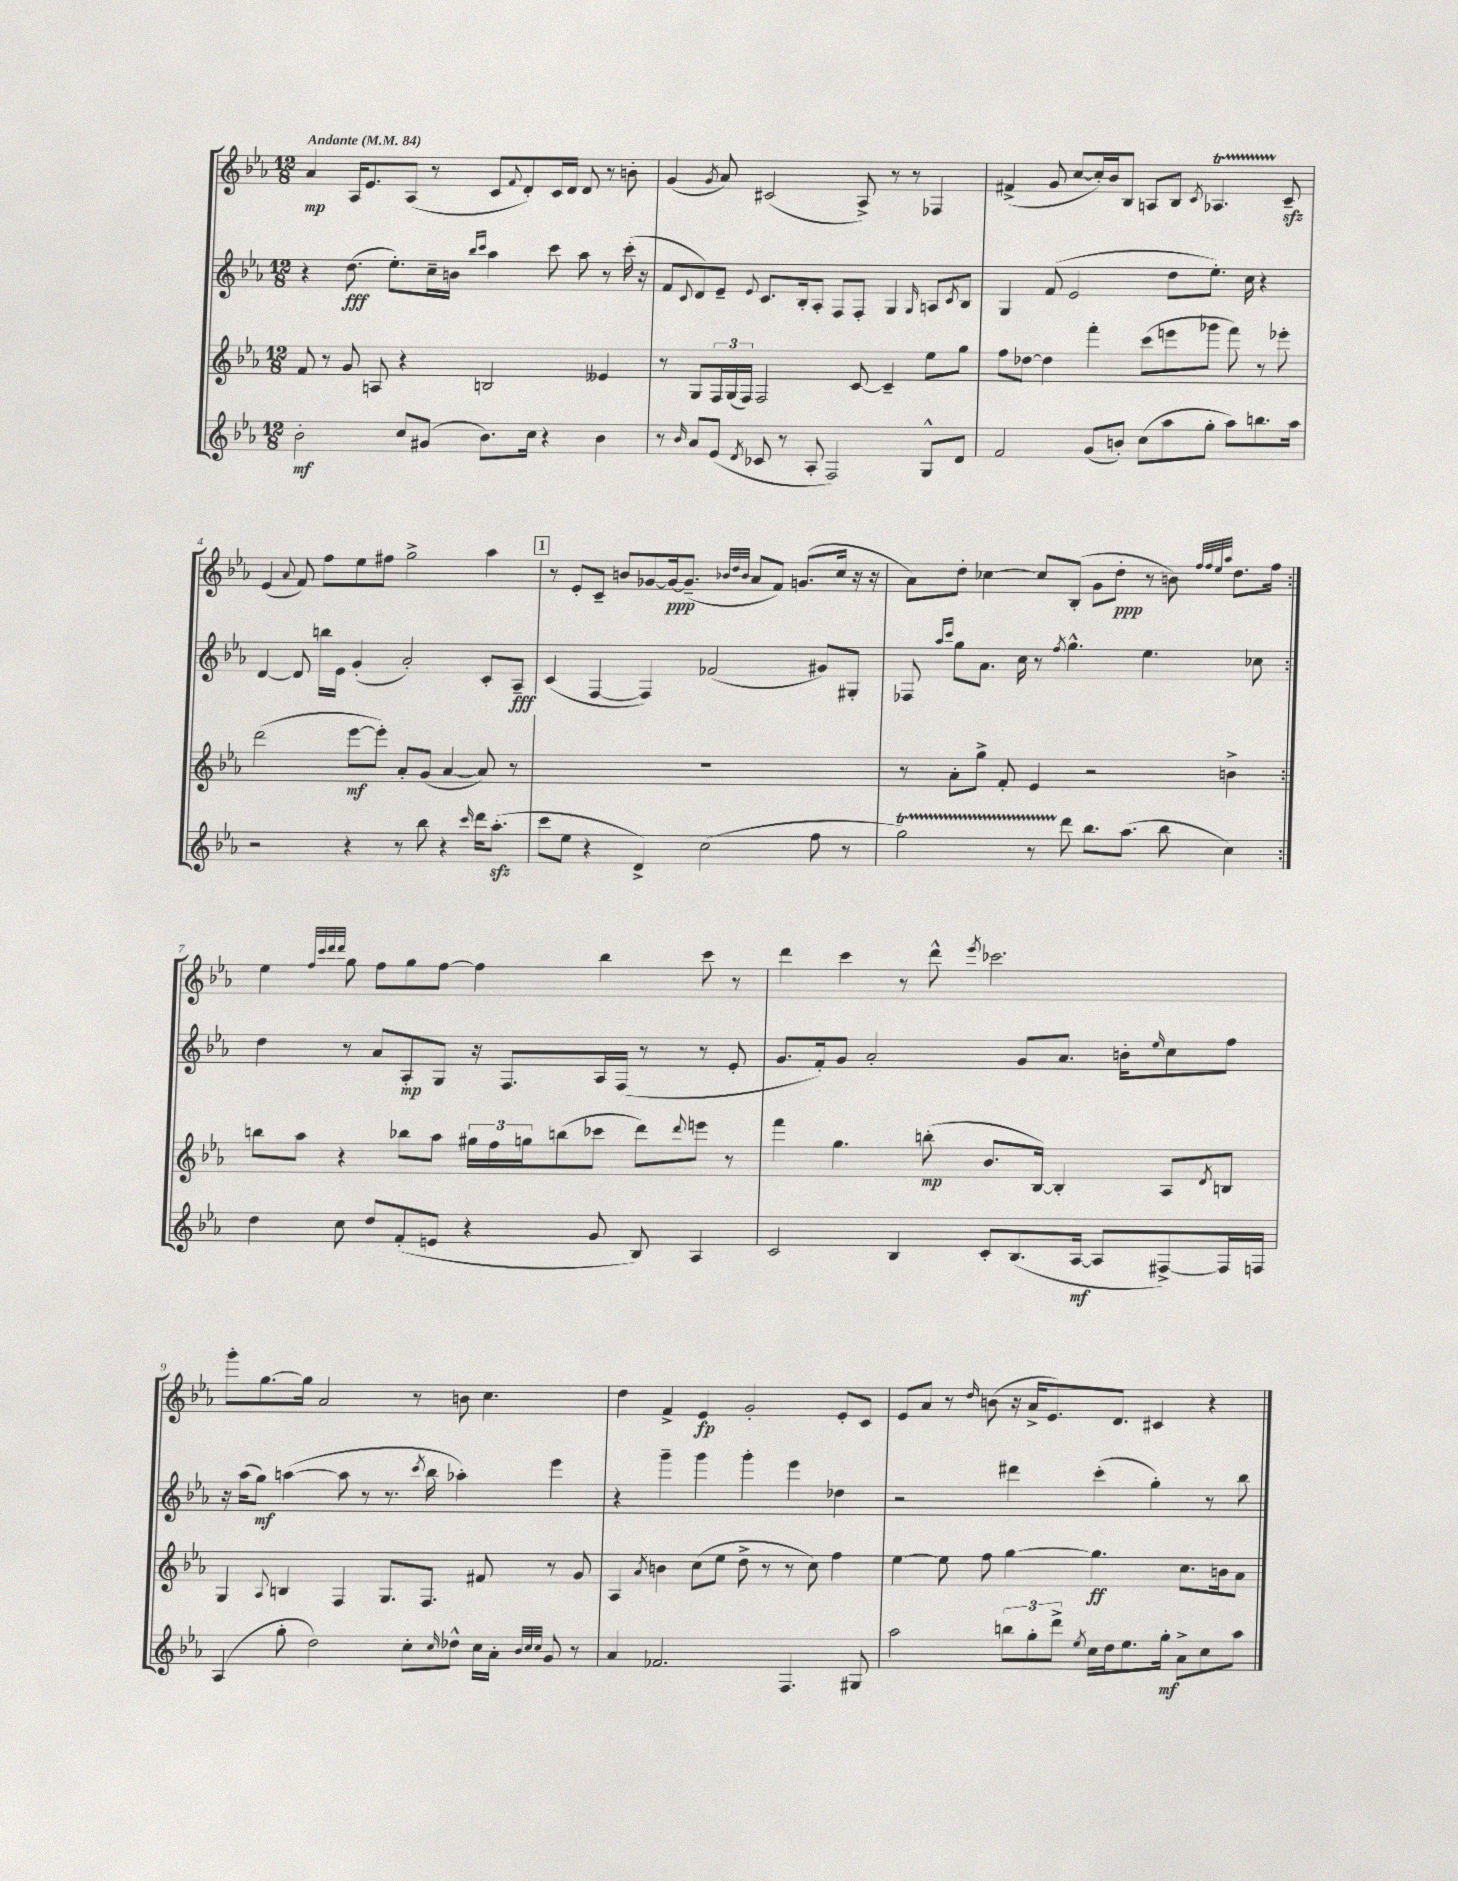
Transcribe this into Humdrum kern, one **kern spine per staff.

**kern	**dynam	**kern	**dynam	**kern	**dynam	**kern	**dynam
*part4	*part4	*part3	*part3	*part2	*part2	*part1	*part1
*staff4	*staff4	*staff3	*staff3	*staff2	*staff2	*staff1	*staff1
*clefG2	*	*clefG2	*	*clefG2	*	*clefG2	*
*k[b-e-a-]	*	*k[b-e-a-]	*	*k[b-e-a-]	*	*k[b-e-a-]	*
*M12/8	*	*M12/8	*	*M12/8	*	*M12/8	*
*MM84	*	*MM84	*	*MM84	*	*MM84	*
=1	=1	=1	=1	=1	=1	=1	=1
!	!	!	!	!	!	!LO:TX:a:B:t=Andante	!
2b-'\	mf	8f/	.	4r	.	4a-/	mp
.	.	8r	.	.	.	.	.
.	.	8g/	.	(8.dd\	fff	16A-/KL	.
.	.	.	.	.	.	8.e-/	.
.	.	8An/	.	.	.	.	.
.	.	.	.	8.ee-'\L)	.	.	.
8cc/L	.	4r	.	.	.	(8A-/J	.
(8g#X/J	.	.	.	16cc~\L	.	8r	.
.	.	.	.	16bn\JJ	.	.	.
.	.	.	.	16qqbb-/LL	.	.	.
.	.	.	.	16qqccc/JJ	.	.	.
8.b-\L)	.	2Bn/	.	4aa-\	.	8c/L	.
.	.	.	.	.	.	8qqf/	.
.	.	.	.	.	.	8d'/)	.
16cc\Jk	.	.	.	.	.	.	.
4r	.	.	.	8ccc\	.	16c/L	.
.	.	.	.	.	.	16d/JJ	.
.	.	.	.	8aa-\	.	8d/	.
4b-\	.	4e--X/	.	8r	.	8r	.
.	.	.	.	(16ccc'\	.	8bn'\	.
.	.	.	.	16r	.	.	.
=2	=2	=2	=2	=2	=2	=2	=2
8r	.	8r	.	8f/L	.	(4g/	.
16qqb-/	.	.	.	8qqc/	.	.	.
8a-/L	.	8G/L	.	8d/)	.	.	.
.	.	.	.	.	.	8qg/	.
(8e-/J	.	24F/L	.	8e-~/J	.	8a-/)	.
.	.	(24G/	.	.	.	.	.
.	.	24F/JJ)	.	.	.	.	.
8qd/	.	.	.	8qqe-/	.	.	.
8c-X/	.	2F/	.	8.c/L	.	(2c#X/	.
8r	.	.	.	.	.	.	.
.	.	.	.	16B-'/k	.	.	.
8A-'/	.	.	.	8A-'/J	.	.	.
2F/)	.	.	.	8F/L	.	.	.
.	.	[8c/	.	8F'/J	.	8A-^/)	.
.	.	4c~/]	.	4G/	.	8r	.
.	.	.	.	.	.	8r	.
.	.	.	.	16qqG/	.	.	.
8G^^/L	.	8ee-\L	.	8An/L	.	4F-X/	.
.	.	.	.	8qc/	.	.	.
8d/J	.	8gg\J	.	8B-/J	.	.	.
=3	=3	=3	=3	=3	=3	=3	=3
2f/	.	8ff\L	.	4G/	.	(4f#X^/	.
.	.	[8dd-X\J	.	.	.	.	.
.	.	4dd-\]	.	(8f/	.	8g/	.
.	.	.	.	2e-/	.	[8cc/L	.
(8g/L	.	4fff'\	.	.	.	16cc'/L])	.
.	.	.	.	.	.	16b-/J	.
8bn'/J)	.	.	.	.	.	8B-/J	.
(8cc\L	.	(8ccc\L	.	.	.	8An/L	.
8aa-\	.	8eeen\	.	8dd\L	.	8B-/J	.
.	.	.	.	.	.	8qc/	.
8gg'\J	.	8ggg-X\J	.	8.ee-'\J)	.	4.A-XT/	.
8aa-\L)	.	8fff\)	.	.	.	.	.
.	.	.	.	16cc\	.	.	.
8.bbn\	.	8r	.	4r	.	.	.
.	.	8eee-X'\	.	.	.	8czz~/	.
16aa-\Jk	.	.	.	.	.	.	.
!!LO:LB:g=z
=4	=4	=4	=4	=4	=4	=4	=4
2r	.	(2ddd\	.	[4d/	.	(4e-/	.
.	.	.	.	.	.	8qqa-/	.
.	.	.	.	8d/]	.	8f/)	.
.	.	.	.	16bbn\LL	.	8ff\L	.
.	.	.	.	16e-\JJ	.	.	.
4r	.	[8eee-\L	mf	(4g'/	.	8ee-\	.
.	.	8eee-'\J])	.	.	.	8ff#X\J	.
8r	.	8a-'/L	.	2a-'/)	.	2gg^\	.
8bb-\	.	(8g/J	.	.	.	.	.
4r	.	[4a-/	.	.	.	.	.
16qqccc/	.	.	.	.	.	.	.
16ddd\KL	.	8a-/])	.	8c'/L	.	4aa-\	.
(8.aa-zz'\J	.	.	.	.	.	.	.
.	.	8r	.	8A-~/J	fff	.	.
!!LO:REH:place=s1:t=1
=5	=5	=5	=5	=5	=5	=5	=5
8ccc\L	.	1.r	.	(4c/	.	8r	.
8ee-\J	.	.	.	.	.	8e-'/L	.
4r	.	.	.	[4F/	.	8c~/J	.
.	.	.	.	.	.	8bn/L	.
4d^/)	.	.	.	4F/])	.	[8g-X/	.
.	.	.	.	.	.	16g-/k_	ppp
.	.	.	.	.	.	(8.g-~/J]	.
(2cc\	.	.	.	(2f-X/	.	.	.
.	.	.	.	.	.	32qqb-X/LLL	.
.	.	.	.	.	.	32qqdd/	.
.	.	.	.	.	.	32qqb-/JJJ	.
.	.	.	.	.	.	8a-/L	.
.	.	.	.	.	.	8f/J)	.
.	.	.	.	.	.	(8.gn/L	.
8ff\	.	.	.	8g#X/L)	.	.	.
.	.	.	.	.	.	16cc/Jk	.
8r	.	.	.	8G#X'/J	.	16r	.
.	.	.	.	.	.	16r	.
=6	=6	=6	=6	=6	=6	=6	=6
2ggt\)	.	8r	.	8F-X/	.	8a-\L)	.
.	.	.	.	16qqaa-/LL	.	.	.
.	.	.	.	16qqccc/JJ	.	.	.
.	.	8a-'\L	.	8gg\L	.	8dd'\J	.
.	.	8gg^\J	.	8.a-\J	.	[4cc-X\	.
.	.	8f'/	.	.	.	.	.
.	.	.	.	16cc\	.	.	.
8r	.	4e-/	.	8r	.	8cc-/L]	.
.	.	.	.	8qff/	.	.	.
8ddd\	.	.	.	4.gg^^\	.	(8B-'/J	.
8.bb-\L	.	2r	.	.	.	8g\L	.
.	.	.	.	.	.	8dd'\J	ppp
(8.aa-\J	.	.	.	.	.	.	.
.	.	.	.	4.ee-\	.	8r	.
8bb-\	.	.	.	.	.	8bn\)	.
.	.	.	.	.	.	32qqff/LLL	.
.	.	.	.	.	.	32qqff/	.
.	.	.	.	.	.	32qqee-/	.
.	.	.	.	.	.	32qqaa-/JJJ	.
4cc\)	.	4bn^\	.	.	.	8.dd\L	.
.	.	.	.	8cc-X\	.	.	.
.	.	.	.	.	.	16ff\Jk	.
!!LO:LB:g=z
=7:|!	=7:|!	=7:|!	=7:|!	=7:|!	=7:|!	=7:|!	=7:|!
4dd\	.	8bbn\L	.	4dd\	.	4ee-\	.
.	.	8aa-\J	.	.	.	.	.
.	.	.	.	.	.	32qqff/LLL	.
.	.	.	.	.	.	32qqccc/	.
.	.	.	.	.	.	32qqddd/	.
.	.	.	.	.	.	32qqddd/JJJ	.
8cc\	.	4r	.	8r	.	8gg\	.
8dd/L	.	.	.	8a-/L	.	8ff\L	.
(8f'/	.	8bb-X\L	.	8A-'/	mp	8gg\	.
8en/J	.	8aa-\J	.	8G/J	.	[8ff\J	.
4r	.	24gg#X\LL	.	16r	.	4ff\]	.
.	.	24ff\	.	.	.	.	.
.	.	.	.	8.F/L	.	.	.
.	.	24ggn\J	.	.	.	.	.
.	.	(8bbn\	.	.	.	.	.
8g/	.	8ccc-X\J	.	16A-/L	.	4bb-\	.
.	.	.	.	(16F/JJ	.	.	.
8B-/)	.	8ddd\L)	.	8r	.	.	.
.	.	8qqddd/	.	.	.	.	.
4A-/	.	8eeen\J	.	8r	.	8ccc\	.
.	.	8r	.	8e-'/	.	8r	.
=8	=8	=8	=8	=8	=8	=8	=8
2c/	.	4fff\	.	8.g/L	.	4ddd\	.
.	.	.	.	16f'/k)	.	.	.
.	.	4.gg\	.	8g/J	.	4ccc\	.
.	.	.	.	2a-'/	.	.	.
4B-/	.	.	.	.	.	8r	.
.	.	(8bbn'\	mp	.	.	8ddd^^\	.
.	.	.	.	.	.	8qeee-/	.
8c'/L	.	8.b-/L	.	.	.	2.ccc-X\	.
(8.B-/	.	.	.	8g/L	.	.	.
.	.	[16B-/Jk)	.	.	.	.	.
.	.	4B-'/]	.	8.a-/J	.	.	.
[16A-/Jk	mf	.	.	.	.	.	.
8A-/L]	.	.	.	.	.	.	.
.	.	.	.	16bn'\KL	.	.	.
.	.	.	.	16qqee-/	.	.	.
[8F#X^/)	.	8A-/L	.	8cc\	.	.	.
.	.	8qd/	.	.	.	.	.
16F#/L]	.	8Bn/J	.	8ff\J	.	.	.
16Fn/JJ	.	.	.	.	.	.	.
!!LO:LB:g=z
=9	=9	=9	=9	=9	=9	=9	=9
(4A-/	.	4G/	.	16r	.	8ggg'\L	.
.	.	.	.	(16aa-\KL	.	.	.
.	.	.	.	8gg\J)	mf	[8.gg\	.
.	.	8qqA-/	.	.	.	.	.
8gg'\	.	4Bn/	.	([4aan\	.	.	.
.	.	.	.	.	.	16gg\Jk]	.
2dd\)	.	.	.	.	.	2a-/	.
.	.	4F/	.	8aa\]	.	.	.
.	.	.	.	8r	.	.	.
.	.	8.G/L	.	8.r	.	.	.
8cc'\L	.	.	.	.	.	8r	.
.	.	.	.	8qccc/	.	.	.
.	.	8.F/J	.	16bb-\	.	.	.
16qqcc/	.	.	.	.	.	.	.
8dd-X^^\J	.	.	.	4aa-X'\)	.	8bn\	.
16cc\LL	.	8f#X/	.	.	.	4.cc\	.
16a-'\JJ	.	.	.	.	.	.	.
32qqb-/LLL	.	.	.	.	.	.	.
32qqcc/	.	.	.	.	.	.	.
32qqcc/JJJ	.	.	.	.	.	.	.
8g/	.	8r	.	4eee-\	.	.	.
8r	.	8g/	.	.	.	.	.
=10	=10	=10	=10	=10	=10	=10	=10
4a-/	.	4A-/	.	4r	.	4dd\	.
.	.	8qa-/	.	.	.	.	.
2.f-X/	.	4bn\	.	4ggg~\	.	4f^/	.
.	.	(8cc\L	.	4ggg\	.	4e-/	fp
.	.	8ee-\J	.	.	.	.	.
.	.	8dd^\	.	4ggg'\	.	2g'/	.
.	.	8r	.	.	.	.	.
4.F/	.	8r	.	4eee-\	.	.	.
.	.	8cc\)	.	.	.	.	.
.	.	4ff\	.	4dd-X\	.	8e-'/L	.
8G#X/	.	.	.	.	.	8c/J	.
=11	=11	=11	=11	=11	=11	=11	=11
2aa-\	.	[4ee-\	.	2r	.	8e-/L	.
.	.	.	.	.	.	8a-/J	.
.	.	8ee-\]	.	.	.	8r	.
.	.	.	.	.	.	16qqdd/	.
.	.	8ff\	.	.	.	(8bn\	.
12bbn\L	.	[4gg\	.	4ddd#X\	.	16r	.
.	.	.	.	.	.	16a-^/KL	.
12gg'\	.	.	.	.	.	.	.
.	.	.	.	.	.	8.e-/)	.
12ddd^\J	.	.	.	.	.	.	.
8qee-/	.	.	.	.	.	.	.
16cc\LL	.	4.gg\]	ff	(4ccc'\	.	.	.
16dd\J	.	.	.	.	.	8.d/J	.
8.ee-\	.	.	.	.	.	.	.
.	.	.	.	4gg'\)	.	4c#X/	.
16gg'\Jk	mf	.	.	.	.	.	.
8a-^\L	.	8.cc\L	.	.	.	.	.
8cc\	.	.	.	8r	.	4r	.
.	.	16bn\k	.	.	.	.	.
8aa-\J	.	8a-\J	.	8bb-\	.	.	.
==	==	==	==	==	==	==	==
*-	*-	*-	*-	*-	*-	*-	*-
